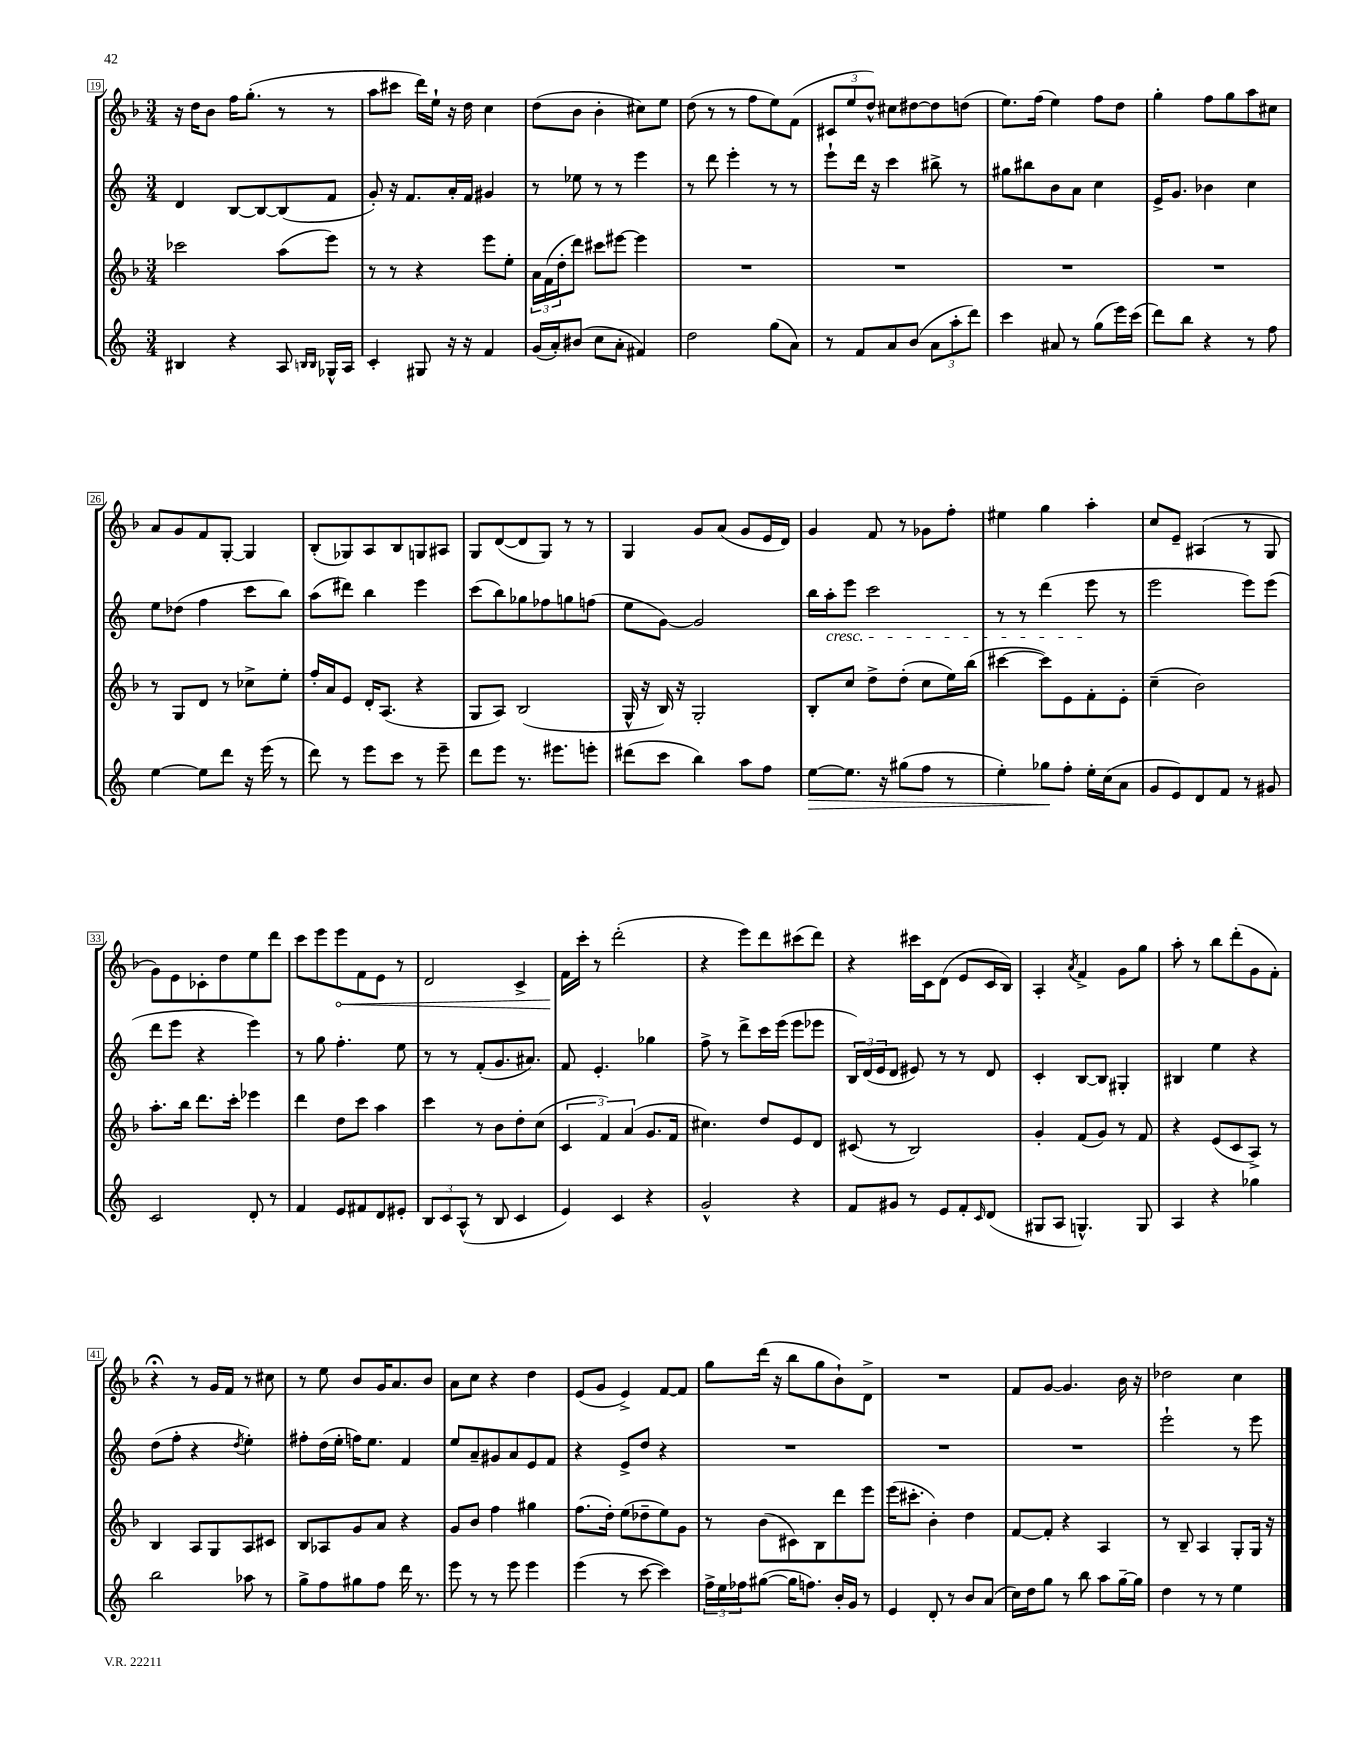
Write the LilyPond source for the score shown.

<<
\new StaffGroup <<
\new Staff = "s0" {
    \clef treble \key f \major \numericTimeSignature \time 3/4
    r16 d''16 bes'8 f''16 g''8.-.( r8 r8 |
    a''8 cis'''8 d'''16) e''16-! r16 d''16 c''4 |
    d''8( bes'8 bes'4-. cis''8) e''8 |
    d''8( r8 r8 f''8 e''8) f'8( |
    \tuplet 3/2 { cis'8 e''8 d''8-^) } cis''8 dis''8~ dis''8 d''8( |
    e''8.) f''16( e''4) f''8 d''8 |
    g''4-. f''8 g''8 a''8 cis''8 |
    a'8 g'8 f'8 g8~-. g4 |
    bes8-.( ges8) a8 bes8 g8 ais8 |
    g8 d'8~( d'8 g8) r8 r8 |
    g4 g'8 a'8( g'8 e'16 d'16) |
    g'4 f'8 r8 ges'8 f''8-. |
    eis''4 g''4 a''4-. |
    c''8 e'8-- ais4( r8 g8 |
    g'8) e'8 ces'8-. d''8 e''8 d'''8 |
    c'''8 e'''8 \once \override Hairpin.circled-tip = ##t e'''8\< f'8 e'8 r8 |
    d'2 c'4-> |
    f'16\! c'''16-. r8 d'''2-.( |
    r4 e'''8) d'''8 cis'''8( d'''8) |
    r4 cis'''16 c'16 d'8( e'8 c'16 bes16) |
    a4-. \acciaccatura { a'8 } f'4-> g'8 g''8 |
    a''8-. r8 bes''8 d'''8-.( g'8 f'8-.) |
    r4\fermata r8 g'16 f'16 r8 cis''8 |
    r8 e''8 bes'8 g'16 a'8. bes'8 |
    a'8 c''8 r4 d''4 |
    e'8( g'8 e'4->) f'8~ f'8 |
    g''8 d'''16( r16 bes''8 g''8 bes'8-!) d'8-> |
    R2. |
    f'8 g'8~ g'4. bes'16 r16 |
    des''2 c''4 \bar "|." |
}
\new Staff = "s1" {
    \clef treble \key c \major \numericTimeSignature \time 3/4
    d'4 b8~ b8~ b8( f'8 |
    g'8-.) r16 f'8. a'16-. f'16 gis'4 |
    r8 ees''8 r8 r8 e'''4 |
    r8 d'''8 e'''4-. r8 r8 |
    e'''8-! d'''16 r16 c'''4 bis''8-> r8 |
    gis''8 bis''8 b'8 a'8 c''4 |
    e'16-> g'8. bes'4 c''4 |
    e''8 des''8( f''4 c'''8 b''8) |
    a''8( dis'''8) b''4 e'''4 |
    c'''8( b''8) ges''8 fes''8 g''8 f''8( |
    e''8 g'8~) g'2 |
    b''16 a''16-.\cresc e'''8 c'''2 |
    r8 r8 d'''4( e'''8\! r8 |
    e'''2 e'''8) e'''8( |
    d'''8 e'''8 r4 e'''4) |
    r8 g''8 f''4.-. e''8 |
    r8 r8 f'8-.( g'8. ais'8.) |
    f'8 e'4.-. ges''4 |
    f''8-> r8 d'''8-> c'''16 e'''16( e'''8 ees'''8 |
    \tuplet 3/2 { b16) d'16( e'16 } d'8 eis'8) r8 r8 d'8 |
    c'4-. b8~ b8 gis4-. |
    bis4 e''4 r4 |
    d''8( f''8-. r4 \acciaccatura { d''8 } e''4-.) |
    fis''8-. d''16( e''16-. f''16) e''8. f'4 |
    e''8 a'8-- gis'8 a'8 e'8 f'8 |
    r4 e'8-> d''8 r4 |
    R2. |
    R2. |
    R2. |
    e'''2-! r8 e'''8 \bar "|." |
}
\new Staff = "s2" {
    \clef treble \key f \major \numericTimeSignature \time 3/4
    ces'''2 a''8( e'''8) |
    r8 r8 r4 e'''8 e''8-. |
    \tuplet 3/2 { a'16 f'16( d''16-. } d'''8) cis'''8 eis'''8~ eis'''4 |
    R2. |
    R2. |
    R2. |
    R2. |
    r8 g8 d'8 r8 ces''8-> e''8-. |
    f''16-. a'16 e'8 d'16-. a8.( r4 |
    g8 a8) bes2( |
    g16-^ r16 bes16) r16 g2-. |
    bes8-. c''8 d''8-> d''8-.( c''8 e''16) bes''16( |
    cis'''4~ cis'''8) e'8 f'8-. e'8-. |
    c''4--( bes'2) |
    a''8.-. bes''16 d'''8. c'''16-. ees'''4 |
    d'''4 d''8 c'''8 a''4 |
    c'''4 r8 bes'8 d''8-. c''8( |
    \tuplet 3/2 { c'4 f'4) a'4( } g'8. f'16 |
    cis''4.) d''8 e'8 d'8 |
    cis'8( r8 bes2) |
    g'4-. f'8( g'8) r8 f'8 |
    r4 e'8( c'8 a8->) r8 |
    bes4 a8 g8 a8 cis'8 |
    bes8 aes8 g'8 a'8 r4 |
    g'8 bes'8 f''4 gis''4 |
    f''8.( d''16-.) e''8( des''8-- e''8) g'8 |
    r8 bes'8( cis'8) bes8 d'''8 e'''8 |
    e'''16( cis'''8.-. bes'4-.) d''4 |
    f'8~ f'8-. r4 a4 |
    r8 bes8-- a4 g8-. g16 r16 \bar "|." |
}
\new Staff = "s3" {
    \clef treble \key c \major \numericTimeSignature \time 3/4
    bis4 r4 a8 \grace { b16 b16 } ges16-^ a16 |
    c'4-. gis8 r16 r16 f'4 |
    g'16( a'16-.) bis'8( c''8 a'8-. fis'4) |
    d''2 g''8( a'8) |
    r8 f'8 a'8 b'8( \tuplet 3/2 { a'8 a''8-. d'''8) } |
    c'''4 ais'8 r8 g''8( e'''16) c'''16( |
    d'''8) b''8 r4 r8 f''8 |
    e''4~ e''8 d'''8 r16 e'''16( r8 |
    d'''8) r8 e'''8 c'''8 r8 e'''8-- |
    d'''8 e'''8 r8. eis'''8. e'''8-. |
    dis'''8( c'''8 b''4) a''8 f''8 |
    e''8~\> e''8. r16 gis''8( f''8 r8 |
    e''4-.) ges''8\! f''8-. e''16-. c''16( a'8 |
    g'8 e'8) d'8 f'8 r8 gis'8 |
    c'2 d'8-. r8 |
    f'4 e'8 fis'8 d'8 eis'8-. |
    \tuplet 3/2 { b8 c'8 a8-^( } r8 b8 c'4 |
    e'4) c'4 r4 |
    g'2-^ r4 |
    f'8 gis'8 r8 e'8 f'8-. \grace { c'16 } d'8( |
    gis8 a8 g4.-^) g8 |
    a4 r4 ges''4 |
    b''2 aes''8 r8 |
    g''8-> f''8 gis''8 f''8 d'''16 r8. |
    e'''8 r8 r8 e'''8 e'''4 |
    e'''4( r8 c'''8~ c'''4) |
    \tuplet 3/2 { f''16-> e''16 fes''16 } gis''8~( gis''16 f''8.) b'16-. g'16 r8 |
    e'4 d'8-. r8 b'8 a'8( |
    c''16) d''16 g''8 r8 b''8 a''8 g''16~-- g''16 |
    d''4 r8 r8 e''4 \bar "|." |
}
>>
>>
\layout { \context { \Score currentBarNumber = #19 \override BarNumber.stencil = #(make-stencil-boxer 0.1 0.3 ly:text-interface::print) } }
